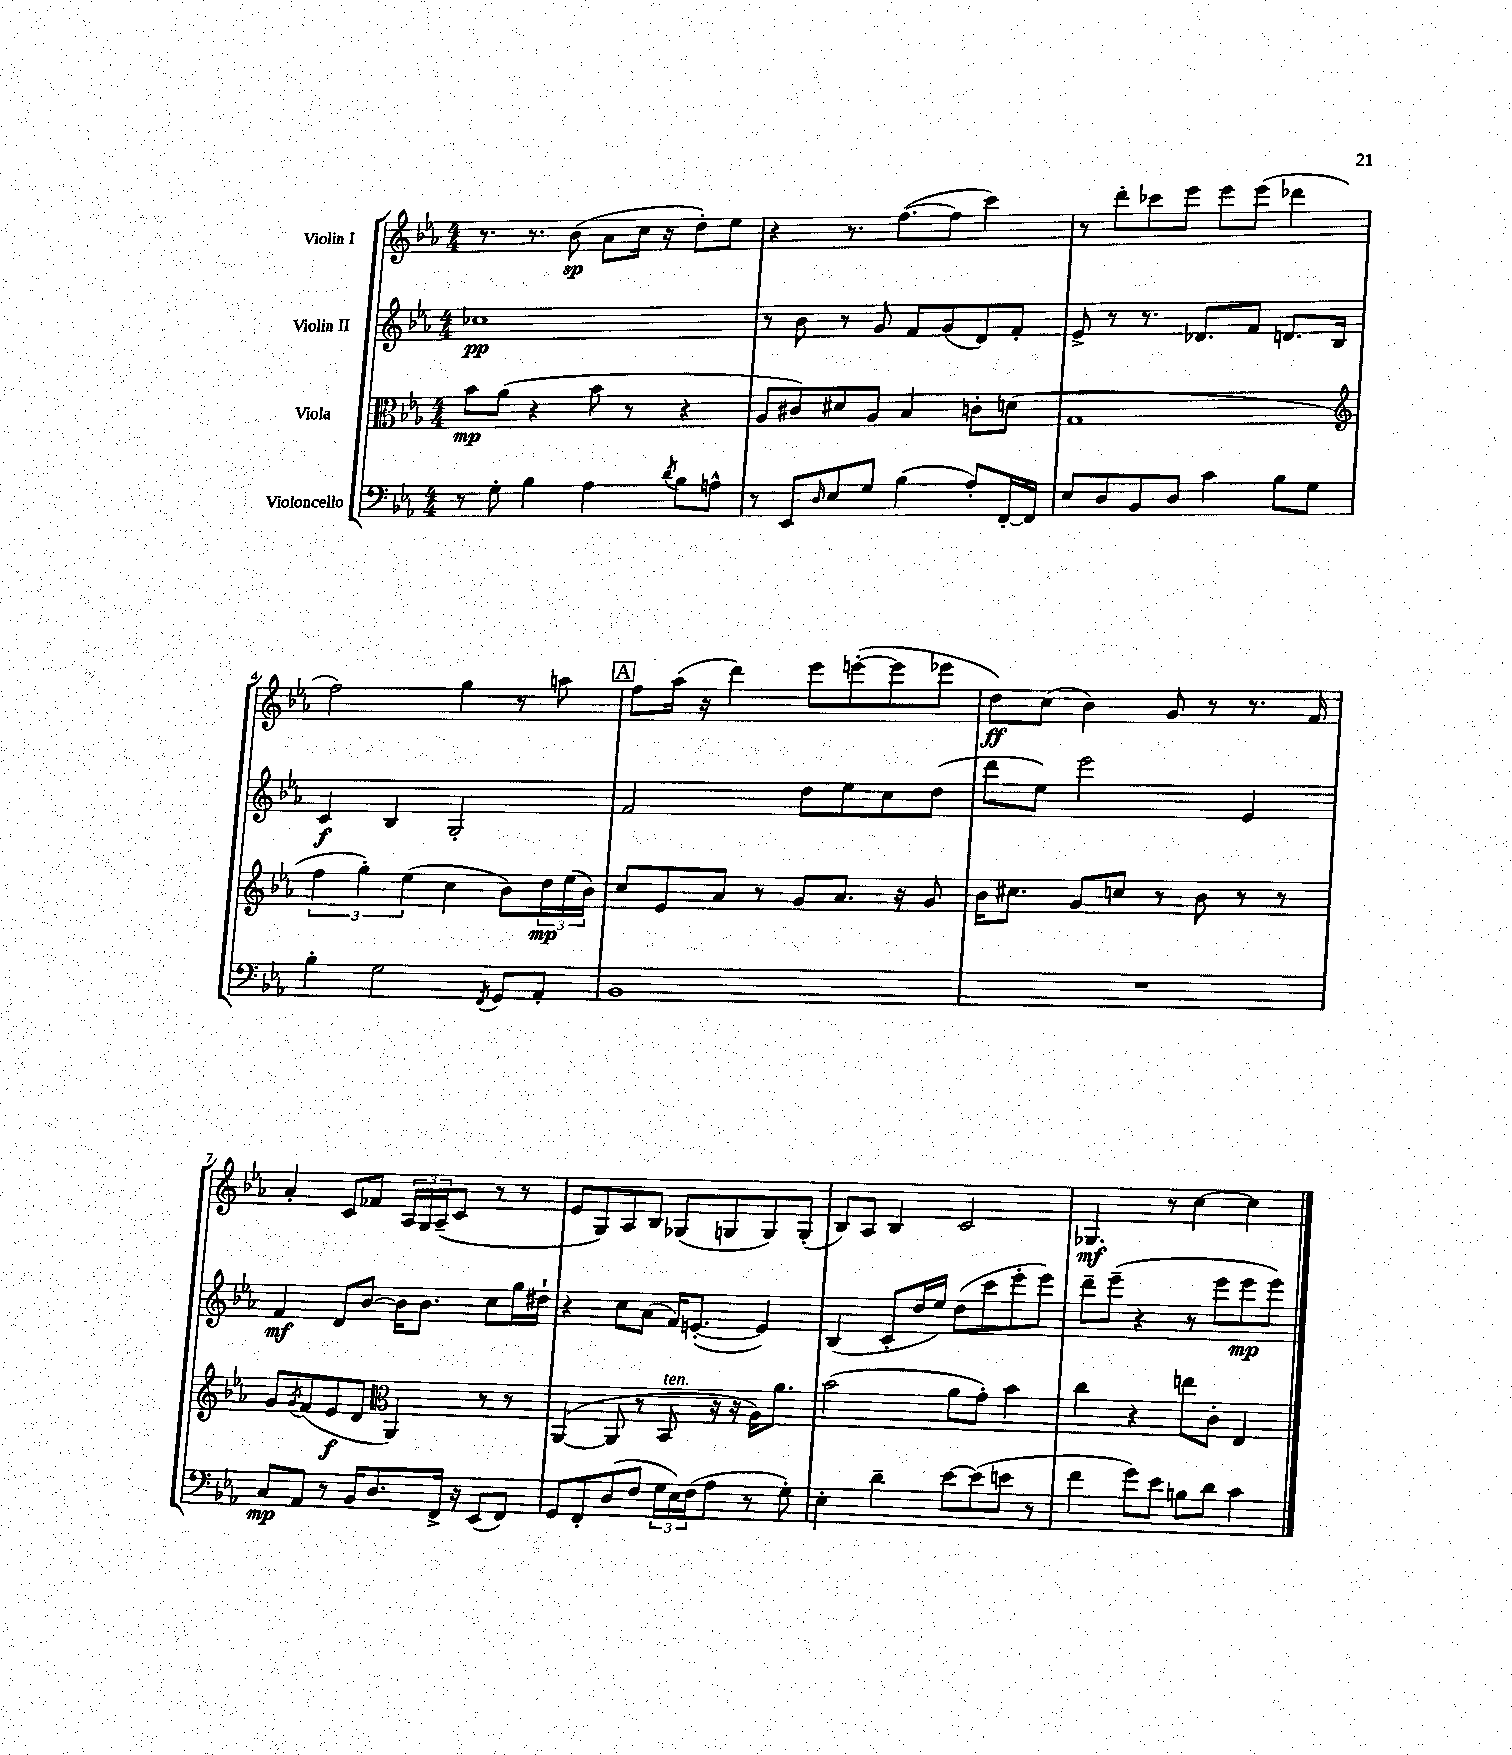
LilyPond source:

<<
\new StaffGroup <<
\new Staff = "s0" \with { instrumentName = "Violin I" } {
    \clef treble \key ees \major \numericTimeSignature \time 4/4
    r8. r8. bes'8\sp( aes'8 c''16 r16 d''8-.) ees''8 |
    r4 r8. f''8.~( f''8 c'''4) |
    r8 d'''8-. ces'''8 ees'''8 ees'''8 ees'''8( des'''4 |
    f''2) g''4 r8 a''8 |
    \mark \markup { \box "A" } f''8 aes''16( r16 d'''4) ees'''8 e'''8~-.( e'''8 ees'''8 |
    d''8\ff) c''8( bes'4) g'8 r8 r8. f'16 |
    aes'4-. c'8 fes'8 \tuplet 3/2 { aes16 g16 aes16--( } c'8 r8 r8 |
    ees'8 g8) aes8 bes8 ges8( g8 g8) g8-.( |
    bes8) aes8 bes4 c'2 |
    ges4.\mf r8 c''4~ c''4 \bar "|." |
}
\new Staff = "s1" \with { instrumentName = "Violin II" } {
    \clef treble \key ees \major \numericTimeSignature \time 4/4
    ces''1\pp |
    r8 bes'8 r8 g'8 f'8 g'8( d'8) f'8-. |
    ees'8-> r8 r8. des'8. f'8 d'8. bes16 |
    c'4\f bes4 g2-. |
    \mark \markup { \box "A" } f'2 d''8 ees''8 c''8 d''8( |
    d'''8 ees''8) ees'''2 ees'4 |
    f'4\mf d'8 bes'8~ bes'16 bes'8. c''8 g''16 dis''16-! |
    r4 c''8 aes'8( f'16) e'8.~-.( e'4) |
    bes4( c'8-. d''16 ees''16) d''8( c'''8 ees'''8-. ees'''8) |
    d'''8-- ees'''8--( r4 r8 ees'''8 ees'''8\mp ees'''8) \bar "|." |
}
\new Staff = "s2" \with { instrumentName = "Viola" } {
    \clef alto \key ees \major \numericTimeSignature \time 4/4
    bes'8\mp aes'8( r4 bes'8 r8 r4 |
    aes8 cis'8) dis'8 aes8 bes4 c'8-. d'8( |
    g1 |
    \clef treble \tuplet 3/2 { f''4 g''4-.) ees''4( } c''4 bes'8) \tuplet 3/2 { d''16\mp ees''16( bes'16) } |
    \mark \markup { \box "A" } c''8 ees'8 aes'8 r8 g'8 aes'8. r16 g'8 |
    bes'16 cis''8. g'8 c''8 r8 bes'8 r8 r8 |
    g'8 \acciaccatura { g'8 } f'8( ees'8\f d'8 \clef alto aes,4) r8 r8 |
    aes,4~( aes,8 r8 bes,8^\markup { \italic "ten." } r16 r16 aes16) aes'8. |
    bes'2( aes'8 g'8-.) bes'4 |
    c''4 r4 e''8 c'8-. ees4 \bar "|." |
}
\new Staff = "s3" \with { instrumentName = "Violoncello" } {
    \clef bass \key ees \major \numericTimeSignature \time 4/4
    r8 g8-. bes4 aes4 \acciaccatura { d'8 } bes8 a8-^ |
    r8 ees,8 \grace { d16 } ees8 g8 bes4( aes8-.) f,16~-. f,16 |
    ees8 d8 bes,8 d8 c'4 bes8 g8 |
    bes4-. g2 \acciaccatura { f,8 } g,8 aes,8-. |
    \mark \markup { \box "A" } bes,1 |
    R1 |
    c8\mp aes,8 r8 bes,16 d8. f,16-> r16 ees,8( f,8) |
    g,8 f,8-. d8( f8 \tuplet 3/2 { g16 ees16) f16( } aes8 r8 g8-.) |
    ees4-. d'4-- ees'8~ ees'8( e'8 r8 |
    f'4 g'8) ees'8 b8 d'8 c'4 \bar "|." |
}
>>
>>
